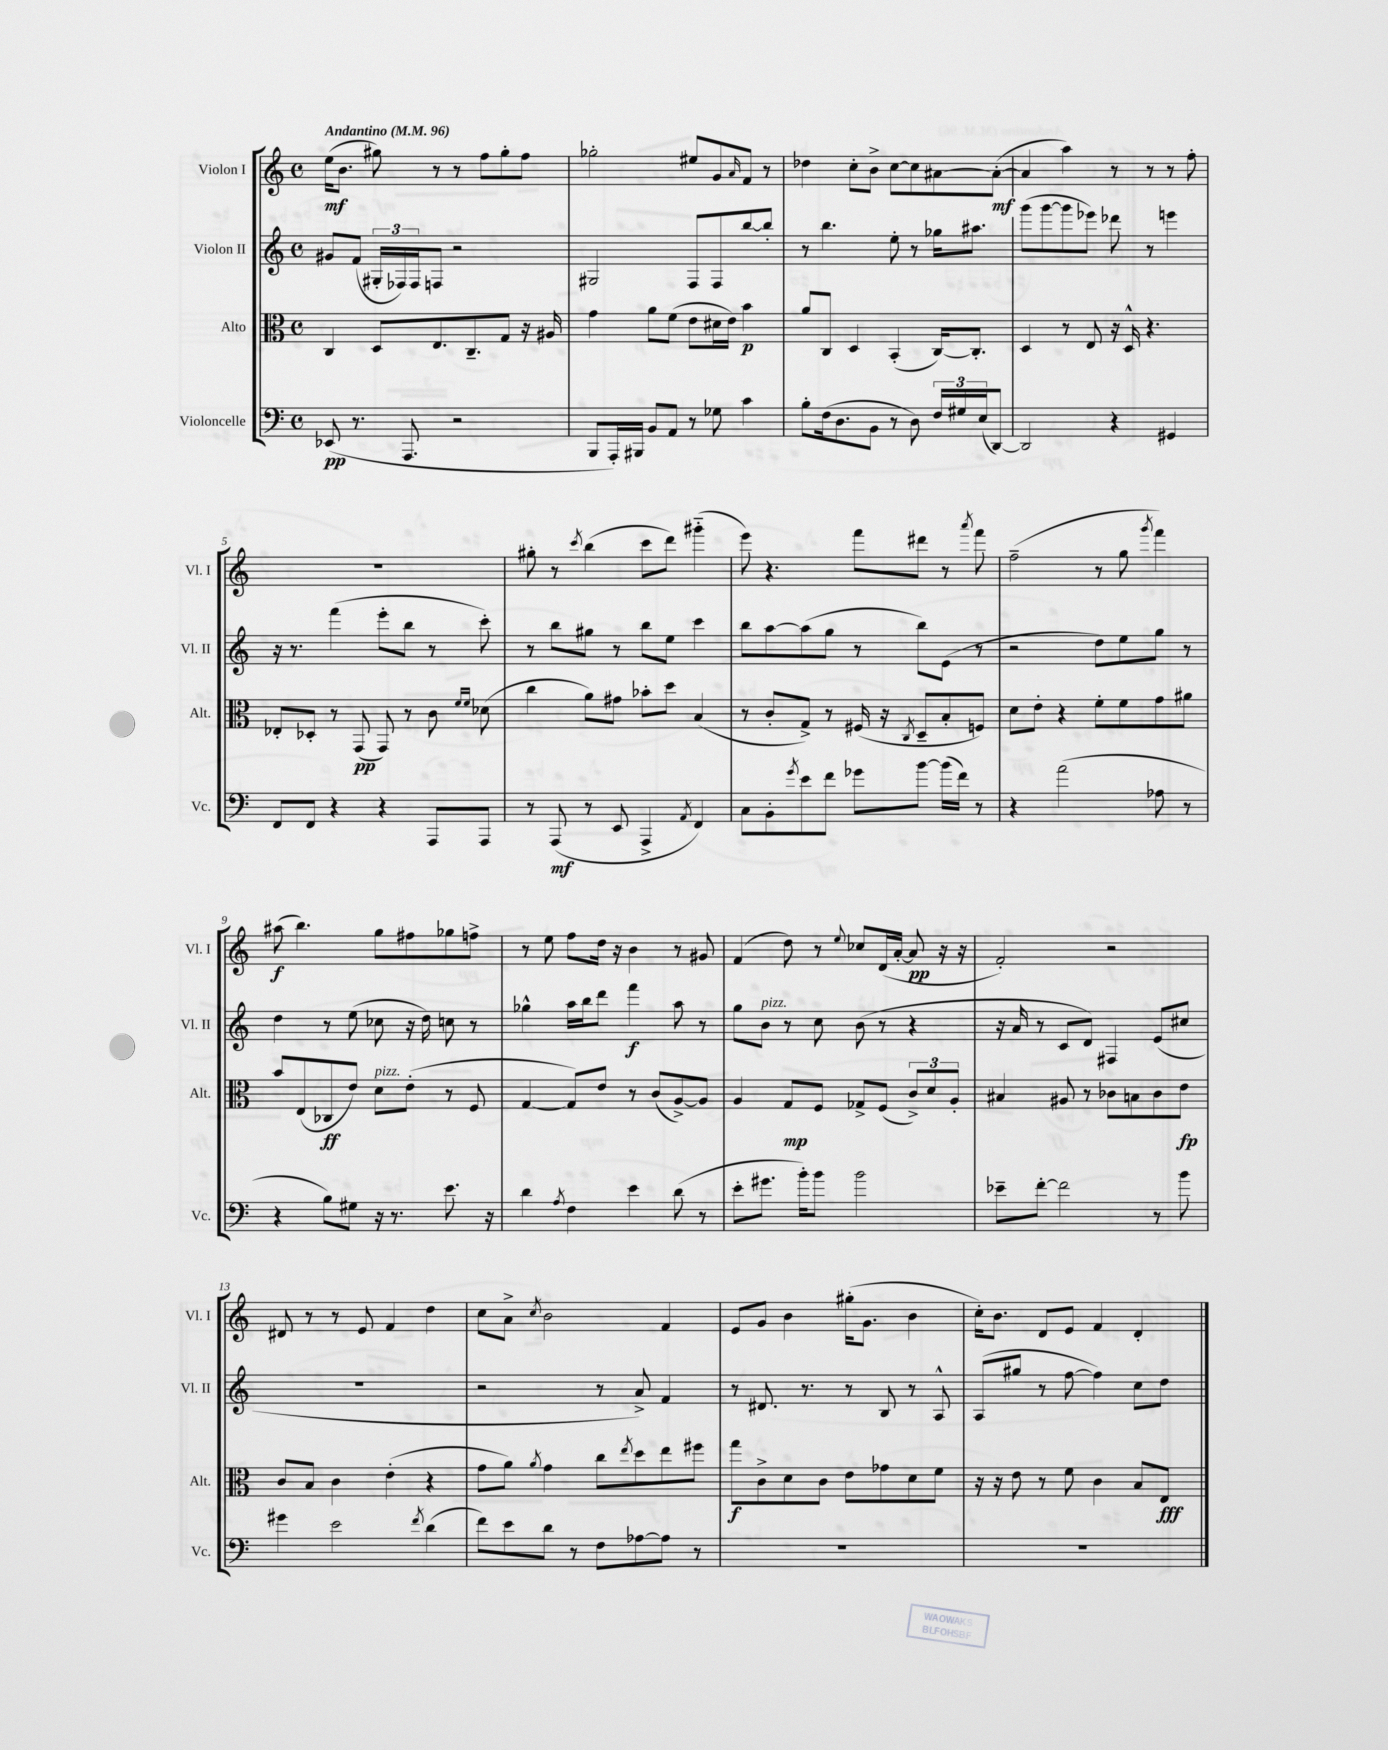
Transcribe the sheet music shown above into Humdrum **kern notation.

**kern	**kern	**kern	**kern
*staff4	*staff3	*staff2	*staff1
*clefF4	*clefC3	*clefG2	*clefG2
*k[]	*k[]	*k[]	*k[]
*M4/4	*M4/4	*M4/4	*M4/4
*met(c)	*met(c)	*met(c)	*met(c)
*MM96	*MM96	*MM96	*MM96
(8EE-/	4C/	8g#/L	(16ee\LK
.	.	.	8.b\J
8.r	.	(8f/J	.
.	8D/L	24G#'/LL	8gg#\)
.	.	24F-/)	.
8.AAA/	.	.	.
.	.	24F-/J	.
.	8.E/	8F/J	8r
2r	.	2r	8r
.	8.C~/	.	.
.	.	.	8ff\L
.	8G/J	.	8gg#'\
.	16r	.	8ff\J
.	16A#/	.	.
=	=	=	=
8BBB/L	4g\	2G#/	2gg-'\
16AAA'/L)	.	.	.
16BBB#/JJ	.	.	.
8BB/L	8a\L	.	.
8AA/J	(8f\J	.	.
8r	8e\L	8F/L	8ee#/L
8G-\	16d#\L	8F/	8g/
.	16e\JJ)	.	.
.	.	.	16qqa/
4c\	4b\	[8bb/	8f/J
.	.	8bb'/]J	8r
=	=	=	=
8B'\L	8a/L	8r	4dd-\
(16F\k	8C/J	4.bb\	.
8.D\	.	.	.
.	4D/	.	8cc'\L
8BB\J	.	.	8b^\J
8r	(4BB'/	8ee'\	[8cc\L
8D\)	.	8r	8cc\]
24F/LL	[16C/LK)	16gg-\LK	[8a#\
24G#/	.	.	.
.	8.C'/]J	8.aa#\J	.
(24E/J	.	.	.
[8DD/J)	.	.	(8a#'\_J
=	=	=	=
2DD/]	4D/	(8ggg\L	4a#/]
.	.	[8ggg\	.
.	8r	8ggg\]	4aa\)
.	8E/	8eee-\J)	.
4r	16r	8ddd-\	8r
.	16D^^/	.	.
.	4.r	8r	8r
4GG#/	.	4eee\	8r
.	.	.	8ff'\
=	=	=	=
8FF/L	8E-'/L	16r	1r
.	.	8.r	.
8FF/J	8D-'/J	.	.
4r	8r	(4fff\	.
.	(8GG/	.	.
4r	8GG/)	8eee'\L	.
.	8r	8bb\J	.
8AAA/L	8c\	8r	.
.	16qqf/LL	.	.
.	16qqf/JJ	.	.
8AAA/J	(8d-\	8ccc'\)	.
=	=	=	=
8r	4cc\	8r	8gg#'\
(8AAA/	.	8bb\L	8r
.	.	.	8qccc/
8r	8a\L)	8gg#\J	(4bb\
8EE/	8g#\J	8r	.
4AAA^/	8b-'\L	8bb\L	8ccc\L
.	8dd\J	8ee\J	8ddd\J)
8qAA/	.	.	.
4FF/)	(4B/	4ccc\	(4ggg#'~\
=	=	=	=
8C\L	8r	8bb\L	8eee\)
8BB'\	8c'/L	[8aa\	4.r
8qg/	.	.	.
8e\	8G^/J)	(8aa\]	.
8f\J	8r	8gg\J	.
8g-\L	(16F#/	8r	8fff\L
.	16r	.	.
.	8qC/	.	.
[8b\J	8D~/L	8bb\L)	8ddd#\J
(16b\]LL	8B'/	(8e\J	8r
16f\JJ)	.	.	.
.	.	.	8qaaa/
8r	8F/J)	8r	8fff\
=	=	=	=
4r	8d\L	2r	(2ff~\
.	8e'\J	.	.
(2a\	4r	.	.
.	8f'\L	8dd\L)	8r
.	8f\	8ee\	8gg\
.	.	.	8qggg/
8A-\	8g\	8gg\J	4fff\)
8r	8a#\J	8r	.
=	=	=	=
4r	8b/L	4dd\	(8aa#\
.	(8E/	.	4.bb\)
8B\L)	8C-/	8r	.
8G#\J	8e/J)	(8ee\	.
16r	8d\L	8cc-\	8gg\L
8.r	.	.	.
.	(8e'\J	16r	8ff#\
.	.	16dd\)	.
8.e\	8r	8cc\	8gg-\
.	8F/	8r	8ff^\J
16r	.	.	.
=	=	=	=
4d\	[4G/	4gg-^^\	8r
.	.	.	8ee\
8qA/	.	.	.
4F\	8G/]L)	16aa\LL	8ff\L
.	.	16bb\J	.
.	8e/J	8ddd\J	16dd\Jk
.	.	.	16r
4e\	8r	4fff\	4b\
.	(8c/L	.	.
(8d\	[8A^/)	8aa\	8r
8r	8A/]J	8r	8g#/
=	=	=	=
8e'\L	4A/	8gg\L	(4f/
8.g#\J	.	8b\J	.
.	8G/L	8r	8dd\)
16b'\LK)	.	.	.
8b\J	8F/J	8cc\	8r
.	.	.	8qqee/
2b\	8G-^/L	(8b\	8cc-/L
.	(8F/J	8r	(16d/L
.	.	.	[16a'/JJ
.	12c^/L)	4r	8a/]
.	12d/	.	.
.	.	.	16r
.	12A'/J	.	.
.	.	.	16r
=	=	=	=
8e-~\L	4B#/	16r	2f'/)
.	.	16a/	.
[8f'\J	.	8r	.
2f\]	8A#/	8c/L	.
.	8r	8d/J)	.
.	8c-\L	4F#/	2r
.	8B\	.	.
8r	8c-\	(8e/L	.
8b\	8e\J	8cc#/J	.
=	=	=	=
4g#\	8c/L	1r	8d#/
.	8B/J	.	8r
2e\	4c\	.	8r
.	.	.	8e/
.	(4e'\	.	4f/
8qf/	.	.	.
(4d\	4r	.	4dd\
=	=	=	=
8f\L)	8g\L	2r	8cc\L
8e\	8a\J)	.	8a^\J
.	8qa/	.	8qcc/
8d\J	4g\	.	2b\
8r	.	.	.
8F\L	8cc\L	8r	.
.	8qee/	.	.
[8A-\	8dd\	8a^/)	.
8A-\]J	8ee\	4f/	4f/
8r	8ff#\J	.	.
=	=	=	=
1r	8gg\L	8r	8e/L
.	8c^\	8.d#/	8g/J
.	8d\	.	4b\
.	.	8.r	.
.	8c\J	.	.
.	8e\L	8r	(16gg#'\LK
.	.	.	8.g\J
.	8g-\	8B/	.
.	8d\	8r	4b\
.	8f\J	8A^^/	.
=	=	=	=
1r	16r	(8A/L	16cc'\LK)
.	16r	.	8.b\J
.	8e\	8gg#/J	.
.	8r	8r	8d/L
.	8f\	[8ff\	8e/J
.	4c\	4ff\])	4f/
.	8B/L	8cc\L	4d'/
.	8E/J	8dd\J	.
==	==	==	==
*-	*-	*-	*-
